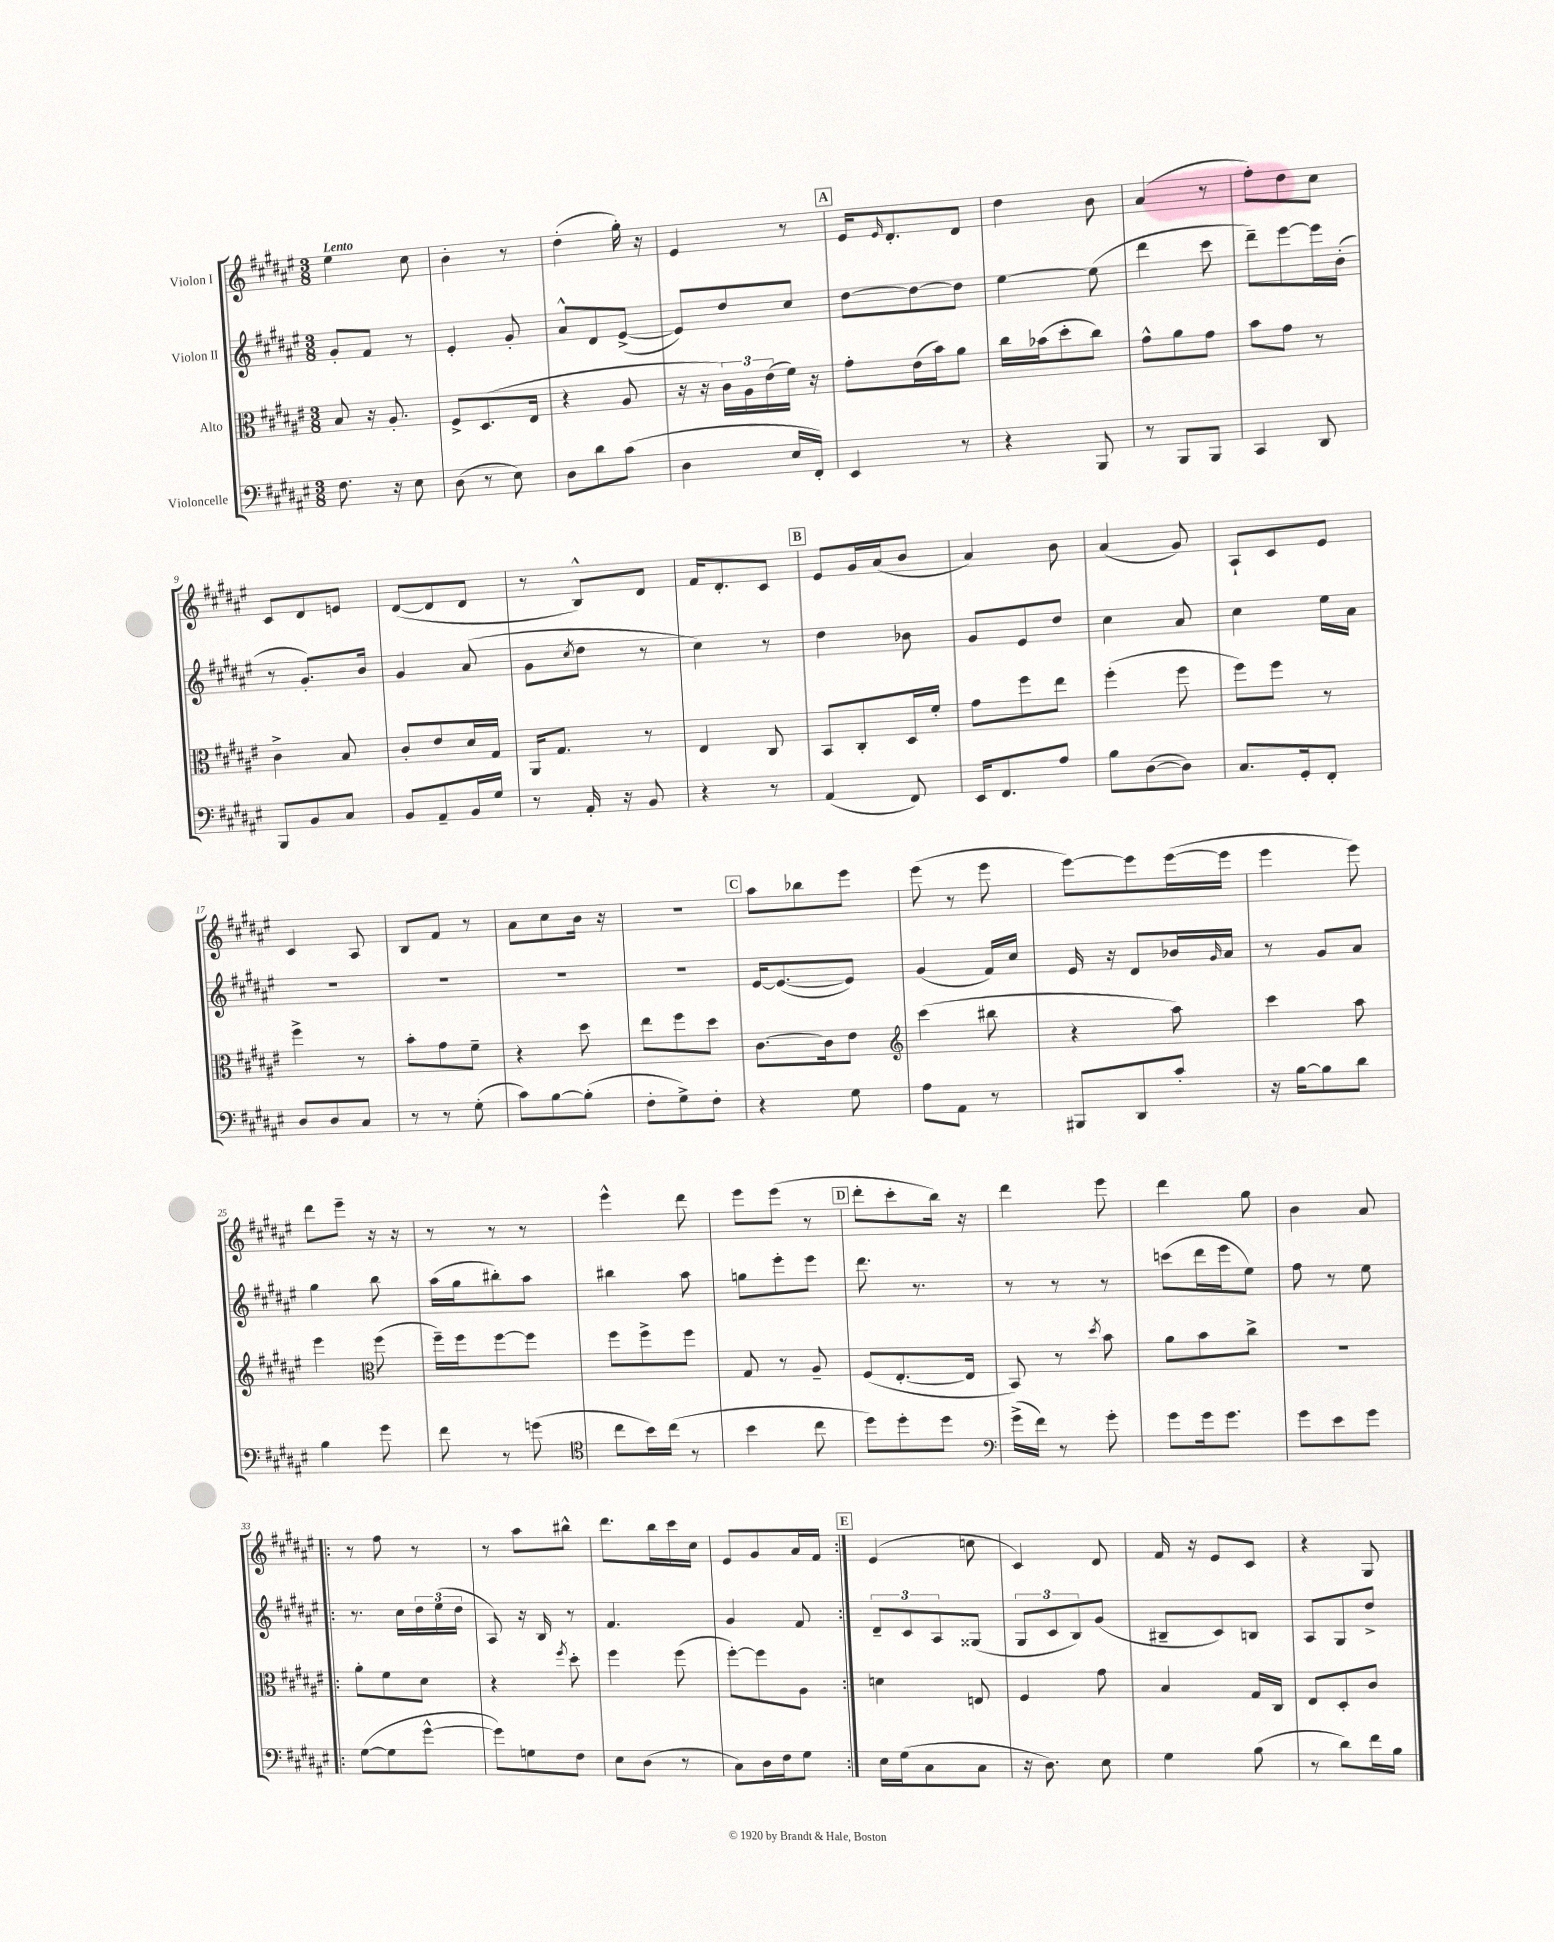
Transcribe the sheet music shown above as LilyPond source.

<<
\new StaffGroup <<
\new Staff = "s0" \with { instrumentName = "Violon I" } {
    \clef treble \key fis \major \numericTimeSignature \time 3/8 \tempo "Lento"
    eis''4 cis''8 |
    b'4-. r8 |
    dis''4-.( gis''16-.) r16 |
    eis'4 r8 |
    \mark \markup { \box "A" } eis'16 \grace { eis'16 } dis'8.-. dis'8 |
    dis''4 b'8 |
    ais'4( r8 |
    fis''8-.) dis''8 cis''8 |
    cis'8 dis'8 e'8 |
    dis'8~( dis'8 dis'8 |
    r8 b8-^) dis'8 |
    fis'16 dis'8.-. cis'8 |
    \mark \markup { \box "B" } eis'8 gis'16 ais'16( b'8 |
    ais'4) b'8 |
    ais'4( gis'8) |
    ais8-! cis'8 eis'8 |
    cis'4 ais8 |
    b8 fis'8 r8 |
    ais'8 cis''8 b'16 r16 |
    R4. |
    \mark \markup { \box "C" } ais''8 bes''8 eis'''8 |
    eis'''8( r8 eis'''8 |
    eis'''8~) eis'''8 eis'''16~( eis'''16 |
    eis'''4 eis'''8) |
    dis'''8 eis'''8-- r16 r16 |
    r8 r8 r8 |
    eis'''4-^ dis'''8 |
    eis'''8 eis'''8( r8 |
    \mark \markup { \box "D" } dis'''8-. cis'''8-. b''16) r16 |
    dis'''4 eis'''8 |
    dis'''4 gis''8 |
    b'4 ais'8 |
    \repeat volta 2 { r8 fis''8 r8 |
    r8 ais''8 bis''8-^ |
    dis'''8. b''16 cis'''16 cis''16 |
    eis'8 gis'8 ais'16 fis'16 | }
    \mark \markup { \box "E" } eis'4( c''8 |
    cis'4) dis'8 |
    fis'16 r16 eis'8 cis'8 |
    r4 gis8 \bar "|." |
}
\new Staff = "s1" \with { instrumentName = "Violon II" } {
    \clef treble \key fis \major \numericTimeSignature \time 3/8
    gis'8-. fis'8 r8 |
    eis'4-. gis'8-. |
    ais'8-^ dis'8 eis'8~->( |
    eis'8) dis''8 cis''8 |
    \mark \markup { \box "A" } dis''8~ dis''8~ dis''8 |
    eis''4~ eis''8( |
    dis'''4 cis'''8 |
    dis'''8--) eis'''8~ eis'''16 b'16-.( |
    r8 gis'8.-.) b'16 |
    gis'4 ais'8( |
    gis'8 \acciaccatura { cis''8 } dis''8 r8 |
    cis''4) r8 |
    \mark \markup { \box "B" } dis''4 bes'8 |
    gis'8 eis'8 dis''8 |
    cis''4 ais'8 |
    cis''4 eis''16 ais'16 |
    R4. |
    R4. |
    R4. |
    R4. |
    \mark \markup { \box "C" } eis'16~ eis'8.~( eis'8) |
    gis'4( fis'16) cis''16 |
    eis'16 r16 dis'8 bes'16 \grace { gis'16 } ais'16 |
    r8 gis'8 ais'8 |
    gis''4 b''8 |
    ais''16( gis''16 bis''8-.) ais''8 |
    bis''4 ais''8 |
    g''8 eis'''8-. eis'''8 |
    \mark \markup { \box "D" } dis'''8. r8. |
    r8 r8 r8 |
    c'''8( dis'''16 eis'''16 eis''8) |
    fis''8 r8 eis''8 |
    \repeat volta 2 { r8. cis''16 \tuplet 3/2 { dis''16 eis''16( dis''16 } |
    ais8) r16 b16 r8 |
    fis'4. |
    gis'4 fis'8 | }
    \mark \markup { \box "E" } \tuplet 3/2 { dis'8-- cis'8 ais8 } gisis8( |
    \tuplet 3/2 { gis8 cis'8 b8) } gis'8( |
    bis8-- cis'8) b8 |
    ais8 gis8 dis''8-> \bar "|." |
}
\new Staff = "s2" \with { instrumentName = "Alto" } {
    \clef alto \key fis \major \numericTimeSignature \time 3/8
    b8 r16 ais8.-. |
    fis8-> dis8.( eis16 |
    r4 ais8 |
    r16 r16 \tuplet 3/2 { cis'16) ais16 eis'16( } fis'16) r16 |
    \mark \markup { \box "A" } gis'8-. eis'16( b'16) ais'8 |
    cis''16 bes'16( dis''8-. cis''8) |
    gis'8-^ ais'8 gis'8 |
    b'8 gis'8 r8 |
    cis'4-> b8 |
    cis'8-. eis'8 dis'16 gis16 |
    ais,16 gis8. r8 |
    eis4 cis8 |
    \mark \markup { \box "B" } b,8 cis8-. dis16 fis'16-. |
    gis'8 fis''8 eis''8 |
    fis''4-.( fis''8 |
    fis''8) fis''8 r8 |
    fis''4-> r8 |
    b'8-. gis'8 fis'8-- |
    r4 dis''8 |
    eis''8 fis''8 dis''8 |
    \mark \markup { \box "C" } cis'8.~ cis'16 eis'8 |
    \clef treble cis'''4( bis''8 |
    r4 ais''8) |
    cis'''4 ais''8 |
    eis'''4 \clef alto fis''8( |
    fis''16--) fis''16 fis''8~ fis''8 |
    fis''8 fis''8-> fis''8 |
    gis8 r8 ais8-- |
    \mark \markup { \box "D" } fis8( eis8.~-. eis16 |
    b,8) r8 \acciaccatura { dis''8 } b'8 |
    ais'8 b'8 cis''8-> |
    R4. |
    \repeat volta 2 { ais'8-. fis'8 dis'8 |
    r4 \acciaccatura { fis''8 } dis''8-. |
    fis''4 fis''8( |
    fis''8~-.) fis''8 ais8 | }
    \mark \markup { \box "E" } d'4 e8 |
    fis4 gis'8 |
    b4 gis16 cis16 |
    eis8 dis8-. cis'8 \bar "|." |
}
\new Staff = "s3" \with { instrumentName = "Violoncelle" } {
    \clef bass \key fis \major \numericTimeSignature \time 3/8
    fis8. r16 eis8 |
    dis8( r8 eis8) |
    dis8 dis'8 cis'8( |
    dis4 eis16 fis,16-.) |
    \mark \markup { \box "A" } eis,4 r8 |
    r4 b,,8 |
    r8 b,,8 b,,8 |
    cis,4 dis,8 |
    b,,8 b,8 cis8 |
    b,8 ais,8-- b,16 gis16 |
    r8 ais,16-. r16 b,8 |
    r4 r8 |
    \mark \markup { \box "B" } ais,4( fis,8) |
    eis,16 fis,8. ais8 |
    b8 dis8~( dis8) |
    cis8. gis,16-. fis,8-. |
    dis8 dis8 cis8 |
    r8 r8 gis8-.( |
    cis'8) b8~ b8-.( |
    fis8-. gis8->) fis8-. |
    \mark \markup { \box "C" } r4 gis8 |
    ais8 ais,8 r8 |
    bis,,8 dis,8 cis'8-. |
    r16 b16~ b8 dis'8 |
    b4 gis'8 |
    fis'8 r8 g'8( |
    \clef tenor cis''8 b'16) cis''16( r8 |
    b'4 cis''8 |
    \mark \markup { \box "D" } dis''8) dis''8-. dis''8 |
    \clef bass gis'16->( fis'16) r8 gis'8-. |
    gis'8 gis'16 gis'8. |
    gis'8 eis'8 gis'8 |
    \repeat volta 2 { gis8~( gis8 gis'8~-^ |
    gis'8) g8 fis8 |
    eis8 dis8( r8 |
    cis8) dis16 fis16 gis8 | }
    \mark \markup { \box "E" } eis16 gis16( cis8 cis8 |
    r16 dis8.) eis8 |
    gis4 b8( |
    r8 dis'8) fis'16 b16 \bar "|." |
}
>>
>>
